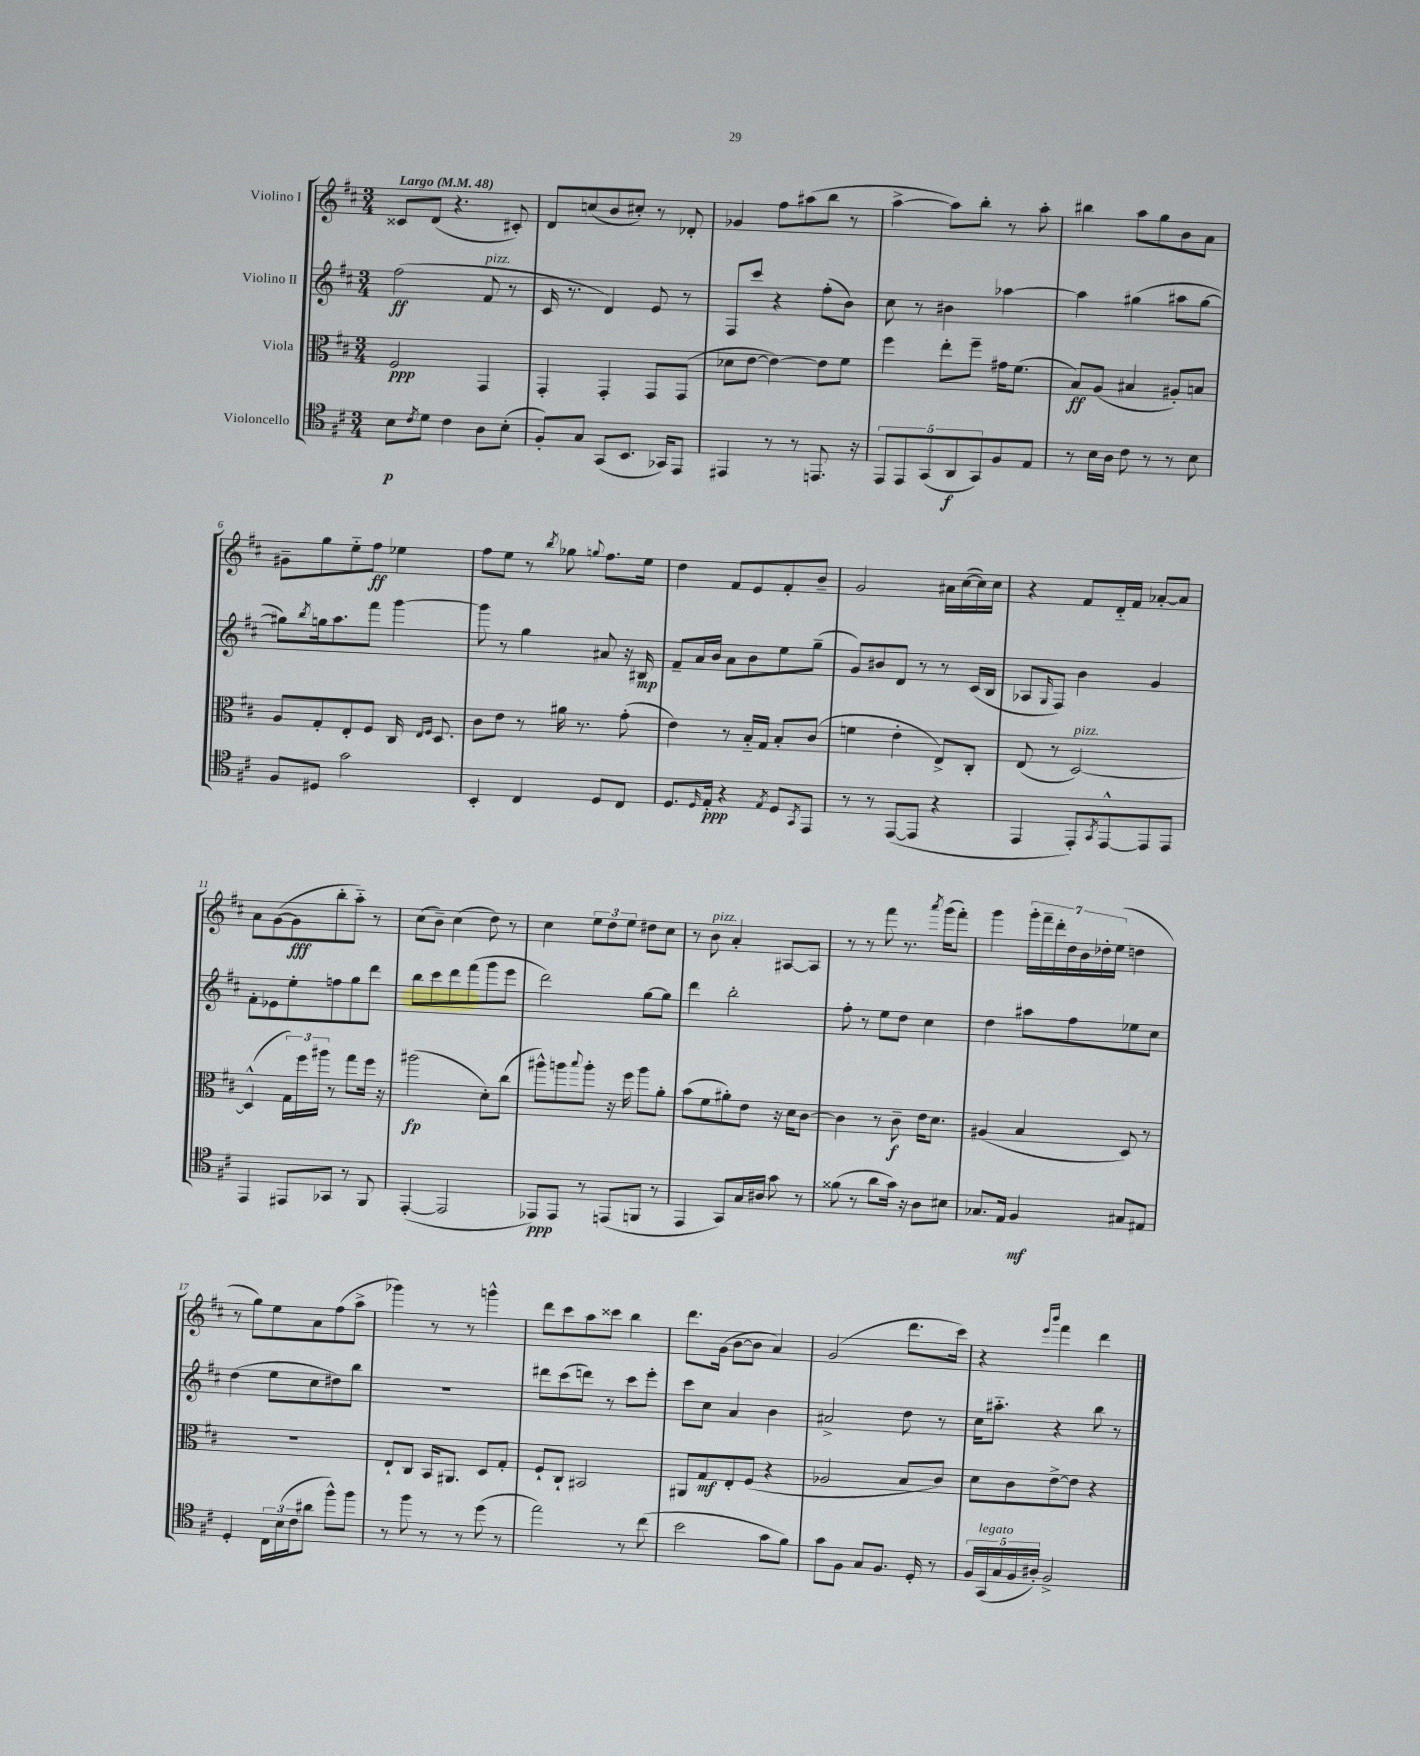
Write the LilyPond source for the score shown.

<<
\new StaffGroup <<
\new Staff = "s0" \with { instrumentName = "Violino I" } {
    \clef treble \key d \major \numericTimeSignature \time 3/4 \tempo "Largo" 4 = 48
    cisis'8 d'8( r4. cis'8-.) |
    d'8 c''8( b'8 cis''8-.) r8 des'8-. |
    ges'4 fis''8 ais''8( b''8 r8 |
    a''4~-> a''8) b''8-. r8 a''8-. |
    bis''4 a''8 g''8 b'8 a'8 |
    gis'8-- g''8 e''8-_ fis''8\ff ees''4 |
    fis''8 e''8 r8 \acciaccatura { b''8 } ges''8 \appoggiatura { g''8 } fis''8. e''16 |
    d''4 fis'8 e'8 fis'8-. b'8-- |
    g'2 ais'16 cis''16~( cis''16) cis''16 |
    r4 fis'8 d'16-_ fis'16 aes'8~-. aes'8 |
    a'8 g'8~( g'8\fff b''8-. a''8-_) r8 |
    cis''8( b'8--) cis''4( d''8) r8 |
    cis''4 \tuplet 3/2 { e''8 d''8 e''8 } dis''8 cis''8 |
    r8 b'8^\markup { \italic "pizz." } a'4-. ais8~ ais8 |
    r8 r8 fis'''8 r8. \acciaccatura { a'''8 } g'''16( fis'''8-.) |
    g'''4 \tuplet 7/4 { g'''16-. fis'''16-- d'''16-. d''16 b'16 des''16-. e''16( } d''4 |
    r8 g''8) e''8 a'8 fis''8( a''8-> |
    ges'''4) r8 r8 g'''4-^ |
    d'''8 cis'''8 a''8 cisis'''8 b''4 |
    d'''8. g'16( b'8~ b'8 a'4) |
    g'2( d'''8. cis'''16) |
    r4 \grace { e'''16 b'''16 } fis'''4 d'''4 \bar "|." |
}
\new Staff = "s1" \with { instrumentName = "Violino II" } {
    \clef treble \key d \major \numericTimeSignature \time 3/4
    fis''2\ff( fis'8^\markup { \italic "pizz." } r8 |
    cis'16 r8. d'4) e'8 r8 |
    fis8 cis'''8 r4 fis''8-.( b'8) |
    cis''8 r8 bis'4 aes''4~ |
    aes''4 gis''4( ais''8 gis''8~ |
    gis''8) \acciaccatura { b''8 } g''16 a''8. fis'''8 g'''4~ |
    g'''8 r8 g''4 ais'8 r16 bis16\mp |
    fis'8-- a'16 b'16 a'8 b'8 e''8 g''8--( |
    g'8) bis'8 d'8 r8 r8 cis'16( b16 |
    aes8 \grace { g16 } fis8) b'4 g'4 |
    fis'8-. ees'8 e''8-. f''8 g''8 d'''8 |
    b''8 cis'''8 d'''8 fis'''8( g'''8 e'''8 |
    d'''2) g''8~ g''8 |
    d'''4 b''2-. |
    fis''8-. r8 e''8 d''8 cis''4 |
    d''4 ais''8 fis''8 ees''8 cis''8 |
    d''4( e''8 cis''8 dis''8) b''8 |
    R2. |
    dis'''8 cis'''8( d'''8) r8 cis'''8 e'''8-. |
    cis'''8 cis''8 a'4 b'4 |
    ais'2-> d''8 r8 |
    cis''16 ais''8.-_ r4 b''8 r8 \bar "|." |
}
\new Staff = "s2" \with { instrumentName = "Viola" } {
    \clef alto \key d \major \numericTimeSignature \time 3/4
    fis2\ppp g,4 |
    g,4-. g,4-. g,8 g,8( |
    des'8 e'8~ e'4~) e'8 fis'8 |
    fis''4 e''8-. fis''8-- gis'16 fis'8.( |
    b8\ff) a8( bis4 ais8-.) b8 |
    a8 g8-. e8-. fis8 cis16 \grace { e16 fis16 } d8. |
    cis'8 e'8 r8 ais'16 r8. g'8-.( |
    e'4) r8 b16-_ g16 b8-. cis'8( |
    f'4 e'4-. e8->) cis8-. |
    e8( r8 d2~^\markup { \italic "pizz." }) |
    d4-^( \tuplet 3/2 { g16) fis''16 ais''16 } r8 g''8 fis''16 r16 |
    ais''2\fp( d'8-.) cis''8( |
    ais''8-^) a''8 \appoggiatura { b''8 } a''8-. r16 fis''16 a''8 a'8-. |
    b'8( fis'8 ais'8-.) e'8 r16 d'16 cis'8~ |
    cis'4 r8 cis'8--\f e'16 d'8. |
    ais4( b4 d8) r8 |
    R2. |
    e8-! cis8 b,16 ais,8. d8 g8-. |
    fis8-! cis8-! bis,2 |
    ais,8 g8\mf e8-. fis8( r4 |
    aes2 b8 cis'8) |
    d'8 cis'8 e'8~-> e'8 r4 \bar "|." |
}
\new Staff = "s3" \with { instrumentName = "Violoncello" } {
    \clef tenor \key d \major \numericTimeSignature \time 3/4
    b8\p \acciaccatura { cis'8 } d'8 cis'4 a8 b8-.( |
    fis8-.) g8 g,8( b,8. ges,16) e,8 |
    eis,4 r8 r8 e,8. r16 |
    \tuplet 5/4 { e,8 e,8 g,8( a,8\f g,8) } fis8 e8 |
    r8 b16 a16 cis'8 r8 r8 b8 |
    fis8 dis8 g'2 |
    b,4-. cis4 d8 cis8 |
    d8. \grace { d16 } e16-.\ppp r4 \acciaccatura { e8 } d8 \acciaccatura { g,8 } e,8 |
    r8 r8 e,8~( e,8 r4 |
    e,4 e,8-.) \acciaccatura { g,8 } e,8~-^ e,8 e,8 |
    e,4 eis,8 ges,8 r8 fis,8 |
    e,4~-.( e,2 |
    ees,8\ppp) ees,8 r8 e,8( f,8 r8 |
    e,4 g,8) g16 ais16 g'8 r8 |
    fisis'8( r8 a'8 g'16) r16 a8 bis8 |
    ges8. e16 fis4\mf gis8 eis8 |
    d4-. \tuplet 3/2 { cis16 b16( cis'16 } ais'8 fis''8-^) fis''8 |
    r8 fis''8 r8 r8 d''8( r8 |
    e''2) r8 cis''8( |
    b'2 g'8 fis'8) |
    g'8 fis8 g8 fis8. d16-. r8 |
    \tuplet 5/4 { fis16 g,16^\markup { \italic "legato" }( g16 fis16 ais16-.) } fis2-> \bar "|." |
}
>>
>>
